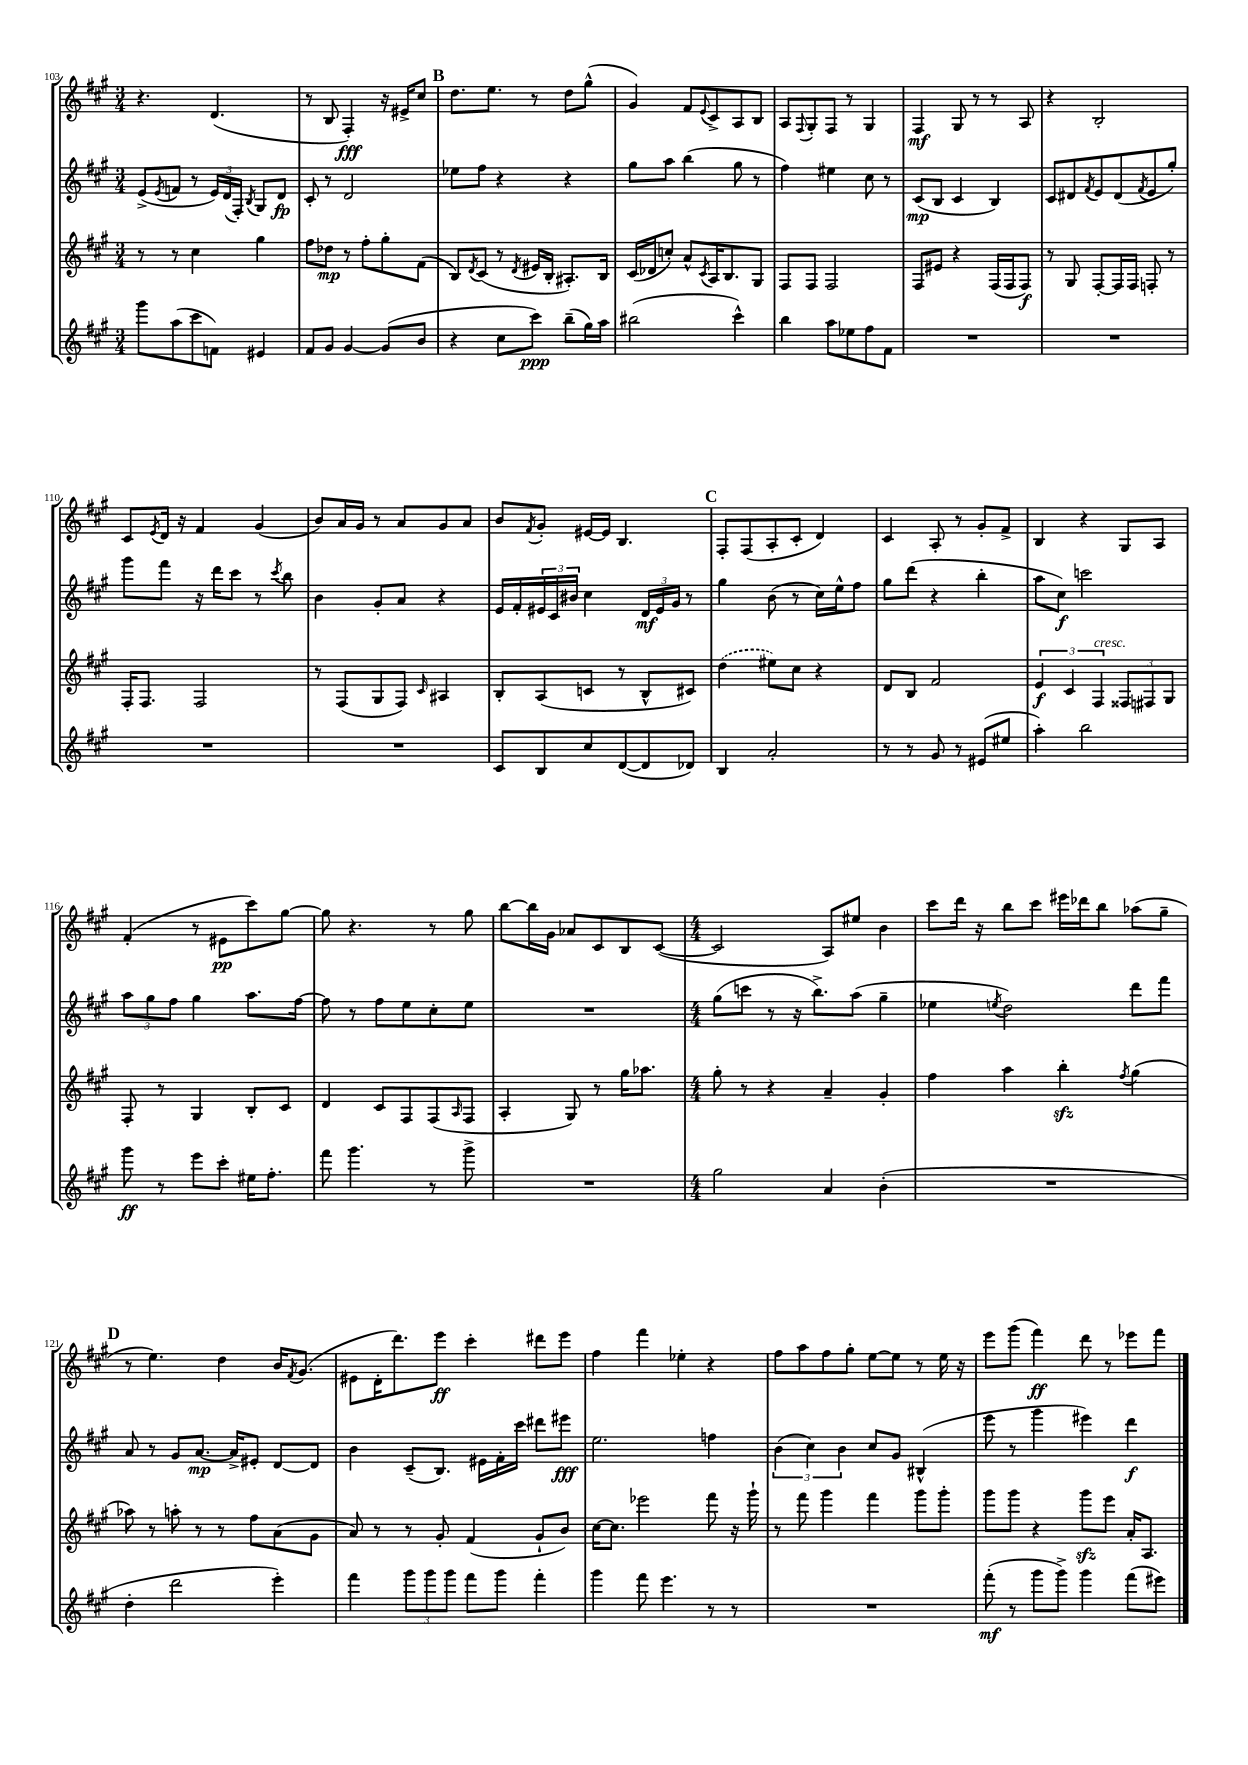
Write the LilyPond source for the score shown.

<<
\new StaffGroup <<
\new Staff = "s0" {
    \clef treble \key a \major \numericTimeSignature \time 3/4
    r4. d'4.( |
    r8 b8 fis4-.\fff) r16 eis'16-> cis''8 |
    \mark \markup { \bold "B" } d''8. e''8. r8 d''8 gis''8-^( |
    gis'4) fis'8 \appoggiatura { e'8 } cis'8-> a8 b8 |
    a8 \appoggiatura { fis8 } gis8-. fis8 r8 gis4 |
    fis4\mf gis8 r8 r8 a8 |
    r4 b2-. |
    cis'8 \acciaccatura { e'8 } d'16 r16 fis'4 gis'4( |
    b'8) a'16 gis'16 r8 a'8 gis'8 a'8 |
    b'8 \acciaccatura { fis'8 } gis'8-. eis'16~ eis'16 b4. |
    \mark \markup { \bold "C" } fis8-. fis8( a8-. cis'8-. d'4) |
    cis'4 a8-. r8 gis'8-. fis'8-> |
    b4 r4 gis8 a8 |
    fis'4-.( r8 eis'8\pp cis'''8) gis''8~ |
    gis''8 r4. r8 gis''8 |
    b''8~ b''16 gis'16 aes'8 cis'8 b8 cis'8~( |
    \numericTimeSignature \time 4/4 cis'2 a8) eis''8 b'4 |
    cis'''8 d'''16 r16 b''8 cis'''8 eis'''16 des'''16 b''8 aes''8( gis''8-- |
    \mark \markup { \bold "D" } r8 e''4.) d''4 b'16 \acciaccatura { fis'8 } gis'8.( |
    eis'8 d'16-. d'''8.) e'''8\ff cis'''4-. dis'''8 e'''8 |
    fis''4 fis'''4 ees''4-. r4 |
    fis''8 a''8 fis''8 gis''8-. e''8~ e''8 r8 e''16 r16 |
    e'''8 gis'''8( fis'''4\ff) d'''8 r8 ees'''8 fis'''8 \bar "|." |
}
\new Staff = "s1" {
    \clef treble \key a \major \numericTimeSignature \time 3/4
    e'8->( \acciaccatura { e'8 } f'8 r8 \tuplet 3/2 { e'16) d'16( fis16-.) } \acciaccatura { b8 } gis8 d'8\fp |
    cis'8-. r8 d'2 |
    \mark \markup { \bold "B" } ees''8 fis''8 r4 r4 |
    gis''8 a''8 b''4( gis''8 r8 |
    fis''4) eis''4 cis''8 r8 |
    cis'8\mp( b8 cis'4 b4) |
    cis'8 dis'8 \acciaccatura { fis'8 } e'8 dis'8( \acciaccatura { fis'8 } e'8 gis''8-.) |
    gis'''8 fis'''8 r16 d'''16 cis'''8 r8 \acciaccatura { cis'''8 } b''8 |
    b'4 gis'8-. a'8 r4 |
    e'16 fis'16-. \tuplet 3/2 { eis'16 cis'16 bis'16 } cis''4 \tuplet 3/2 { d'16\mf eis'16 gis'16 } r8 |
    \mark \markup { \bold "C" } gis''4 b'8( r8 cis''16) e''16-^ fis''8 |
    gis''8 d'''8( r4 b''4-. |
    a''8 cis''8\f) c'''2 |
    \tuplet 3/2 { a''8 gis''8 fis''8 } gis''4 a''8. fis''16~ |
    fis''8 r8 fis''8 e''8 cis''8-. e''8 |
    R2. |
    \numericTimeSignature \time 4/4 gis''8( c'''8 r8 r16 b''8.->) a''8( gis''4-- |
    ees''4 \acciaccatura { e''8 } d''2) d'''8 fis'''8 |
    \mark \markup { \bold "D" } a'8 r8 gis'8 a'8.~\mp a'16-> eis'8-. d'8~ d'8 |
    b'4 cis'8--( b8.) eis'16 fis'16-. cis'''16 dis'''8 eis'''8\fff |
    e''2. f''4 |
    \tuplet 3/2 { b'4( cis''4) b'4 } cis''8 gis'8 bis4-^( |
    e'''8 r8 gis'''4 eis'''4) d'''4\f \bar "|." |
}
\new Staff = "s2" {
    \clef treble \key a \major \numericTimeSignature \time 3/4
    r8 r8 cis''4 gis''4 |
    fis''8 des''8\mp r8 fis''8-. gis''8-. fis'8( |
    \mark \markup { \bold "B" } b8) \acciaccatura { d'8 } cis'8( r8 \acciaccatura { d'8 } eis'16 b16-. ais8.-.) b16 |
    cis'16( des'16 c''8-.) a'8-^ \acciaccatura { cis'8 } a16 b8. gis8 |
    fis8 fis8 fis2 |
    fis8 eis'8 r4 fis16( fis16 fis8\f) |
    r8 gis8 fis8~-. fis16 fis16 f8-. r8 |
    fis16-. fis8. fis2 |
    r8 fis8( gis8 fis8) \grace { cis'16 } ais4 |
    b8-. a8( c'8 r8 b8-^ cis'8) |
    \mark \markup { \bold "C" } \once \slurDashed d''4( eis''8) cis''8 r4 |
    d'8 b8 fis'2 |
    \tuplet 3/2 { e'4\f cis'4 fis4^\markup { \italic "cresc." } } \tuplet 3/2 { fisis8 fis8 gis8 } |
    fis8-. r8 gis4 b8-. cis'8 |
    d'4 cis'8 fis8 fis8( \grace { a16 } fis8 |
    a4-. gis8) r8 gis''16 aes''8. |
    \numericTimeSignature \time 4/4 gis''8-. r8 r4 a'4-- gis'4-. |
    fis''4 a''4 b''4-.\sfz \acciaccatura { fis''8 } gis''4( |
    \mark \markup { \bold "D" } aes''8) r8 a''8-. r8 r8 fis''8 a'8( gis'8 |
    a'8) r8 r8 gis'8-. fis'4( gis'8-! b'8) |
    cis''16~ cis''8. ees'''2 fis'''8 r16 gis'''16-! |
    r8 fis'''8 gis'''4 fis'''4 gis'''8 gis'''8-. |
    gis'''8 gis'''8 r4 gis'''8\sfz e'''8 a'16-. a8. \bar "|." |
}
\new Staff = "s3" {
    \clef treble \key a \major \numericTimeSignature \time 3/4
    gis'''8 a''8( cis'''8 f'8) eis'4 |
    fis'8 gis'8 gis'4~ gis'8( b'8 |
    \mark \markup { \bold "B" } r4 cis''8 cis'''8\ppp) b''8--( gis''16) a''16 |
    bis''2( cis'''4-^) |
    b''4 a''8 ees''8 fis''8 fis'8 |
    R2. |
    R2. |
    R2. |
    R2. |
    cis'8 b8 cis''8 d'8~( d'8 des'8) |
    \mark \markup { \bold "C" } b4 a'2-. |
    r8 r8 gis'8 r8 eis'8( eis''8 |
    a''4-.) b''2 |
    gis'''8\ff r8 e'''8 cis'''8-. eis''16 fis''8.-. |
    fis'''8 gis'''4. r8 gis'''8-> |
    R2. |
    \numericTimeSignature \time 4/4 gis''2 a'4 b'4-.( |
    R1 |
    \mark \markup { \bold "D" } d''4-. d'''2 e'''4-.) |
    fis'''4 \tuplet 3/2 { gis'''8 gis'''8 gis'''8 } fis'''8 gis'''8 fis'''4-. |
    gis'''4 fis'''8 e'''4. r8 r8 |
    R1 |
    fis'''8-.\mf( r8 gis'''8 gis'''8->) gis'''4 fis'''8( eis'''8) \bar "|." |
}
>>
>>
\layout { \context { \Score currentBarNumber = #103 } }
